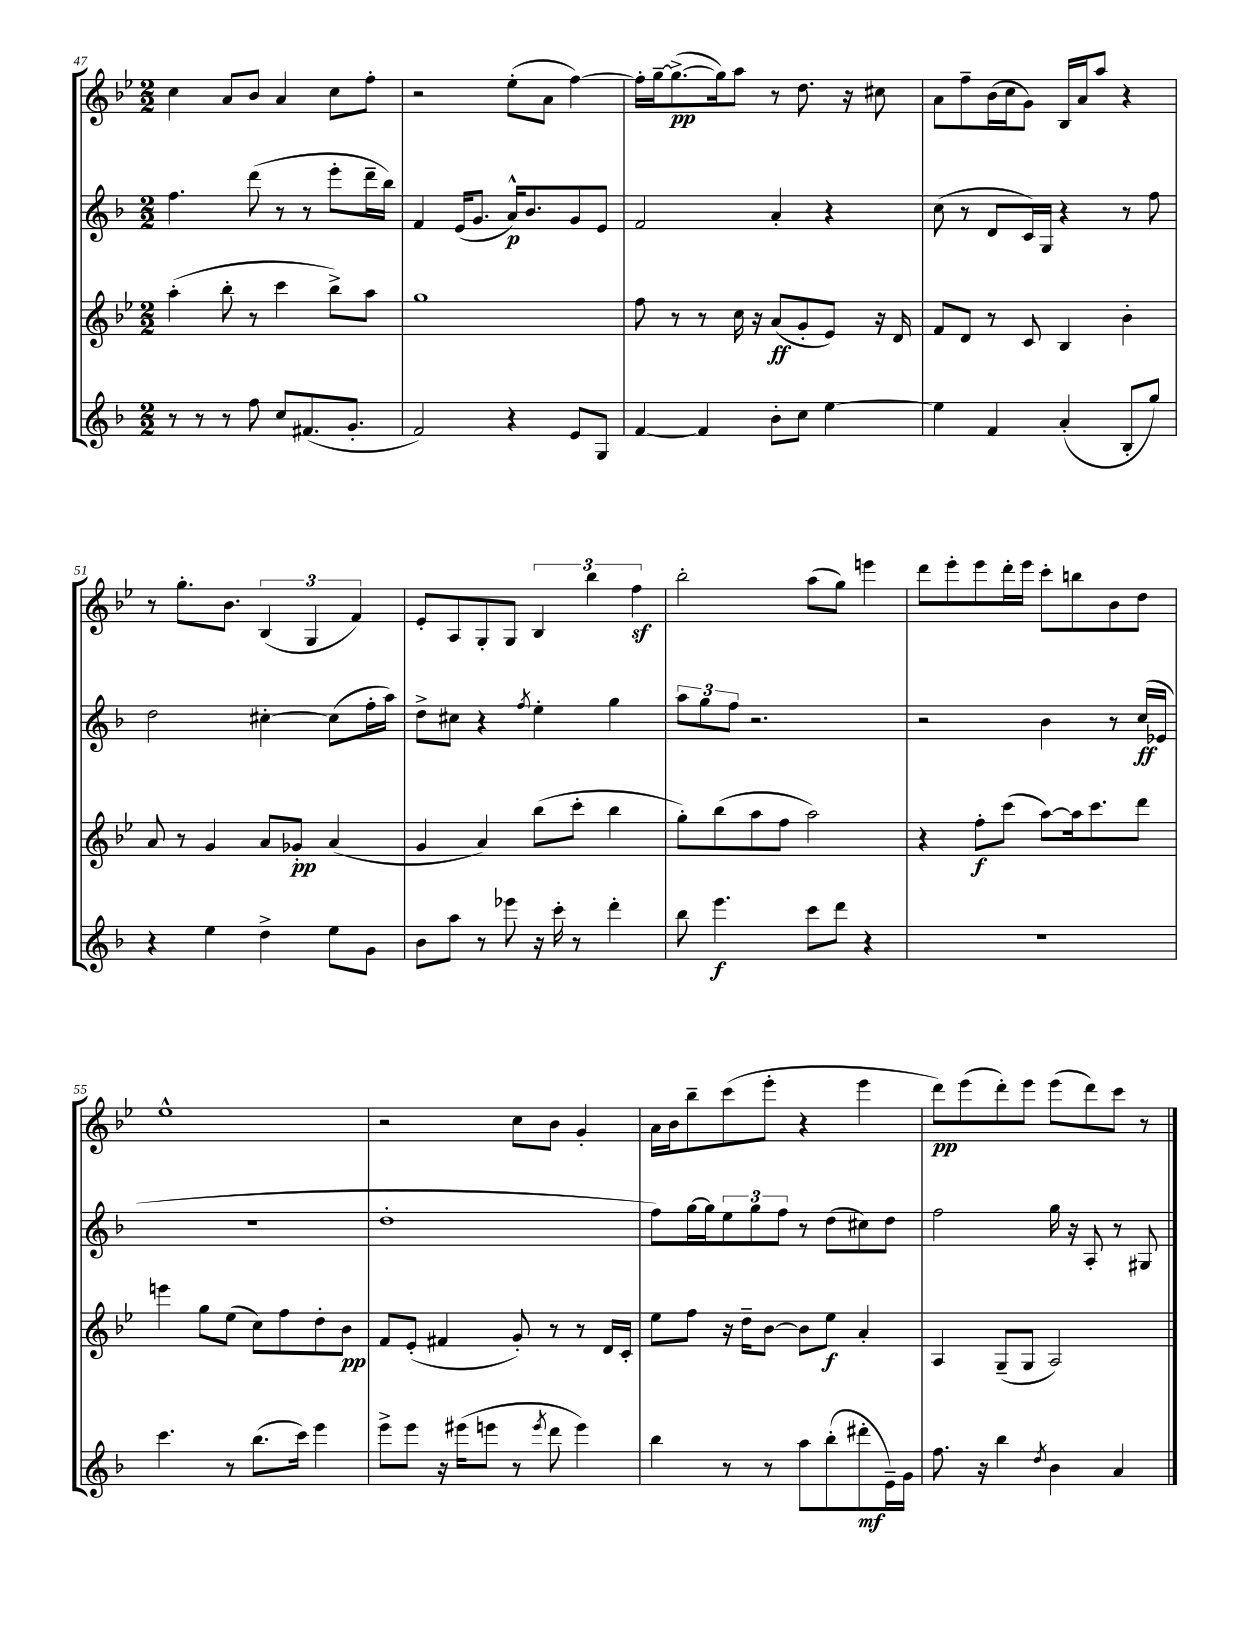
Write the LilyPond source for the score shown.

<<
\new StaffGroup <<
\new Staff = "s0" {
    \clef treble \key bes \major \numericTimeSignature \time 2/2
    c''4 a'8 bes'8 a'4 c''8 f''8-. |
    r2 ees''8-.( a'8 f''4~) |
    f''16-. g''16~-- g''8.~->\pp( g''16) a''8 r8 d''8. r16 cis''8 |
    a'8 f''8-- bes'16( c''16 g'8) bes16 a'16 a''8 r4 |
    r8 g''8.-. bes'8. \tuplet 3/2 { bes4( g4 f'4) } |
    ees'8-. a8 g8-. g8 \tuplet 3/2 { bes4 bes''4 f''4\sf } |
    bes''2-. a''8( g''8) e'''4 |
    d'''8 ees'''8-. ees'''8 d'''16-. ees'''16 c'''8-. b''8 bes'8 d''8 |
    ees''1-^ |
    r2 c''8 bes'8 g'4-. |
    a'16 bes'16 bes''8-- c'''8( ees'''8-. r4 ees'''4 |
    d'''8\pp) ees'''8( d'''8-.) ees'''8 ees'''8( d'''8) c'''8 r8 \bar "|." |
}
\new Staff = "s1" {
    \clef treble \key f \major \numericTimeSignature \time 2/2
    f''4. d'''8( r8 r8 e'''8-. d'''16-- bes''16) |
    f'4 e'16( g'8. a'16-^\p) bes'8. g'8 e'8 |
    f'2 a'4-. r4 |
    c''8( r8 d'8 c'16) g16 r4 r8 f''8 |
    d''2 cis''4~-. cis''8( f''16-. a''16) |
    d''8-> cis''8 r4 \acciaccatura { f''8 } e''4-. g''4 |
    \tuplet 3/2 { a''8 g''8 f''8 } r2. |
    r2 bes'4 r8 c''16\ff( ees'16 |
    R1 |
    d''1-. |
    f''8) g''16~ g''16 \tuplet 3/2 { e''8 g''8 f''8 } r8 d''8( cis''8) d''8 |
    f''2 g''16 r16 a8-. r8 gis8 \bar "|." |
}
\new Staff = "s2" {
    \clef treble \key bes \major \numericTimeSignature \time 2/2
    a''4-.( bes''8-. r8 c'''4 bes''8->) a''8 |
    g''1 |
    f''8 r8 r8 c''16 r16 a'8\ff( g'8-. ees'8) r16 d'16 |
    f'8 d'8 r8 c'8 bes4 bes'4-. |
    a'8 r8 g'4 a'8 ges'8-.\pp a'4( |
    g'4 a'4) bes''8( c'''8-. bes''4 |
    g''8-.) bes''8( a''8 f''8 a''2) |
    r4 f''8-.\f c'''8( a''8~) a''16 c'''8. d'''8 |
    e'''4 g''8 ees''8( c''8) f''8 d''8-. bes'8\pp |
    f'8 ees'8-.( fis'4 g'8-.) r8 r8 d'16 c'16-. |
    ees''8 f''8 r16 d''16-- bes'8~ bes'8 ees''8\f a'4-. |
    a4 g8--( g8 a2) \bar "|." |
}
\new Staff = "s3" {
    \clef treble \key f \major \numericTimeSignature \time 2/2
    r8 r8 r8 f''8 c''8 fis'8.( g'8.-. |
    f'2) r4 e'8 g8 |
    f'4~ f'4 bes'8-. c''8 e''4~ |
    e''4 f'4 a'4-.( bes8-. g''8) |
    r4 e''4 d''4-> e''8 g'8 |
    bes'8 a''8 r8 ees'''8 r16 c'''16-. r8 d'''4-. |
    bes''8 e'''4.\f c'''8 d'''8 r4 |
    r1 |
    c'''4. r8 bes''8.( c'''16) e'''4 |
    e'''8-> e'''8 r16 eis'''16( e'''8 r8 \acciaccatura { e'''8 } d'''8 e'''4) |
    bes''4 r8 r8 a''8 bes''8-.( dis'''8-.\mf e'16--) g'16 |
    f''8. r16 bes''4 \acciaccatura { d''8 } bes'4 a'4 \bar "|." |
}
>>
>>
\layout { \context { \Score currentBarNumber = #47 } }
